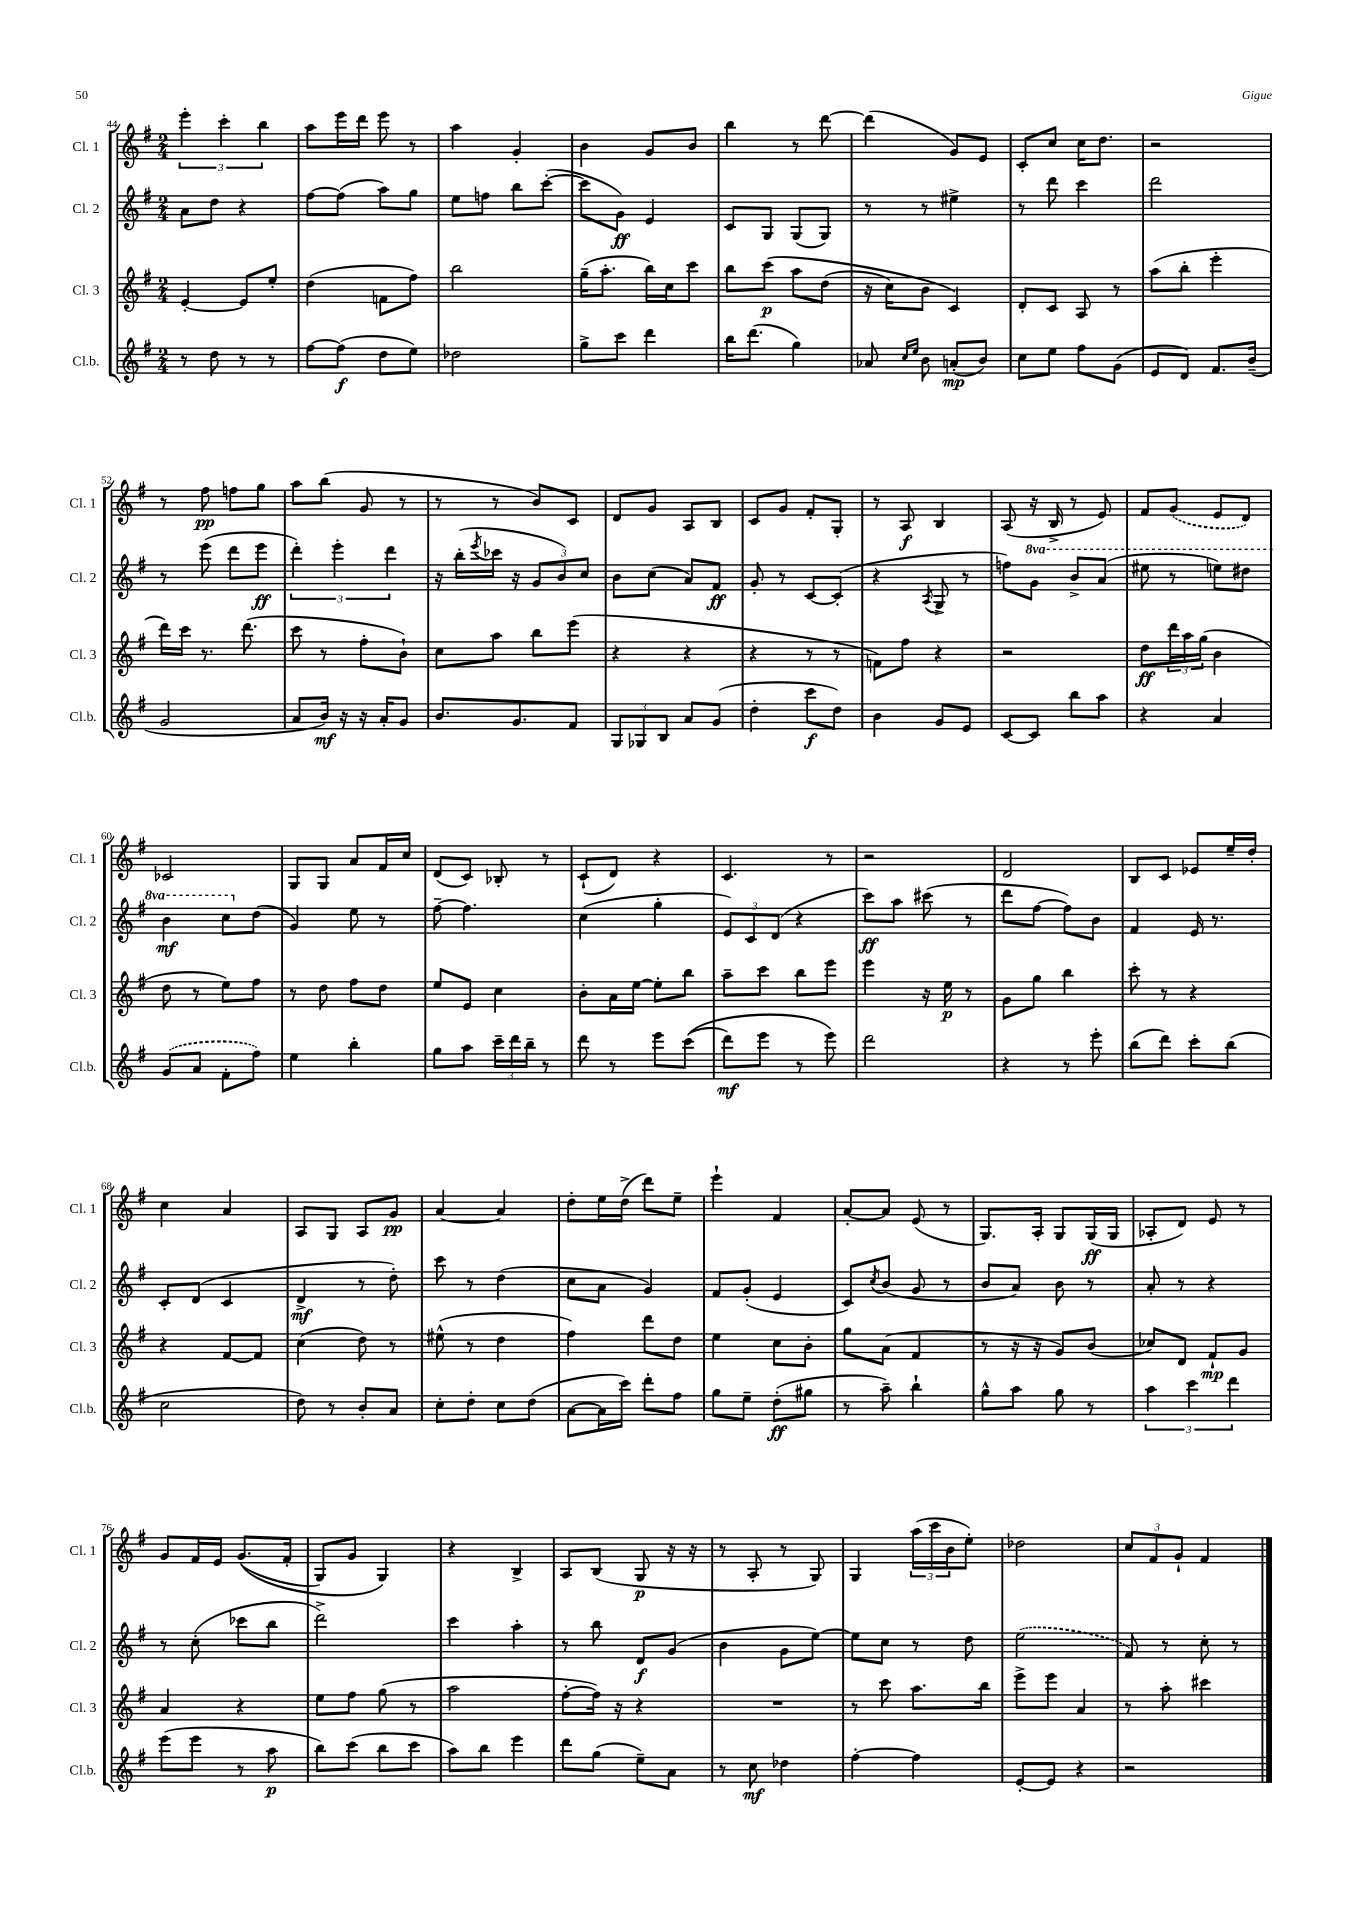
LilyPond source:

<<
\new StaffGroup <<
\new Staff = "s0" \with { instrumentName = "Cl. 1" shortInstrumentName = "Cl. 1" } {
    \clef treble \key g \major \numericTimeSignature \time 2/4
    \tuplet 3/2 { e'''4-. c'''4-. b''4 } |
    a''8 e'''16 d'''16 e'''8 r8 |
    a''4 g'4-. |
    b'4 g'8 b'8 |
    b''4 r8 d'''8~ |
    d'''4( g'8) e'8 |
    c'8-. c''8 c''16 d''8. |
    r2 |
    r8 fis''8\pp f''8 g''8 |
    a''8 b''8( g'8 r8 |
    r8 r8 b'8) c'8 |
    d'8 g'8 a8 b8 |
    c'8 g'8 fis'8-. g8-. |
    r8 a8\f b4 |
    a8( r16 b16-> r8 e'8) |
    fis'8 \once \slurDashed g'8( e'8 d'8) |
    ces'2 |
    g8 g8 a'8 fis'16 c''16 |
    d'8( c'8) bes8-. r8 |
    c'8-!( d'8) r4 |
    c'4. r8 |
    r2 |
    d'2 |
    b8 c'8 ees'8 e''16-- d''16-. |
    c''4 a'4 |
    a8 g8 a8 g'8\pp |
    a'4~ a'4 |
    d''8-. e''16 d''16->( d'''8) e''8-- |
    e'''4-! fis'4 |
    a'8~-. a'8 e'8( r8 |
    g8.) a16-. g8 g16\ff( g16 |
    aes8-. d'8) e'8 r8 |
    g'8 fis'16 e'16 g'8.(\( fis'16-. |
    g8) g'8 g4\) |
    r4 b4-> |
    a8 b8( g8\p r16 r16 |
    r8 a8-. r8 g8) |
    g4 \tuplet 3/2 { a''16( c'''16 b'16 } e''8-.) |
    des''2 |
    \tuplet 3/2 { c''8 fis'8 g'8-! } fis'4 \bar "|." |
}
\new Staff = "s1" \with { instrumentName = "Cl. 2" shortInstrumentName = "Cl. 2" } {
    \clef treble \key g \major \numericTimeSignature \time 2/4 \set Staff.ottavationMarkups = #ottavation-simple-ordinals
    a'8 d''8 r4 |
    fis''8~ fis''8( a''8) g''8 |
    e''8 f''8 b''8 c'''8~-.( |
    c'''8 g'8\ff) e'4 |
    c'8 g8 g8( g8) |
    r8 r8 eis''4-> |
    r8 d'''8 c'''4 |
    d'''2 |
    r8 e'''8( d'''8 e'''8\ff |
    \tuplet 3/2 { d'''4-.) e'''4-. d'''4 } |
    r16 b''16-.( \acciaccatura { e'''8 } ces'''16 r16 \tuplet 3/2 { g'8 b'8) c''8 } |
    b'8 c''8( a'8) fis'8\ff |
    g'8-. r8 c'8~ c'8-.( |
    r4 \acciaccatura { a8 } g8-> r8 |
    f''8) \ottava #1 g''8 b''8-> a''8( |
    eis'''8 r8 e'''8) dis'''8 |
    b''4\mf c'''8 \ottava #0 d''8( |
    g'4) e''8 r8 |
    fis''8~-- fis''4. |
    c''4( g''4-. |
    \tuplet 3/2 { e'8) c'8 d'8( } r4 |
    c'''8\ff) a''8 cis'''8( r8 |
    d'''8 fis''8~ fis''8) b'8 |
    fis'4 e'16 r8. |
    c'8-. d'8( c'4 |
    d'4->\mf r8 d''8-.) |
    c'''8 r8 d''4( |
    c''8 a'8 g'4) |
    fis'8 g'8-.( e'4 |
    c'8) \acciaccatura { c''8 } b'8( g'8 r8 |
    b'8 a'8) b'8 r8 |
    a'8-. r8 r4 |
    r8 c''8-.( ces'''8 b''8 |
    d'''2->) |
    c'''4 a''4-. |
    r8 b''8 d'8\f g'8( |
    b'4 g'8 e''8~) |
    e''8 c''8 r8 d''8 |
    \once \slurDashed e''2( |
    fis'8) r8 c''8-. r8 \bar "|." |
}
\new Staff = "s2" \with { instrumentName = "Cl. 3" shortInstrumentName = "Cl. 3" } {
    \clef treble \key g \major \numericTimeSignature \time 2/4
    e'4~-. e'8 e''8-. |
    d''4( f'8 fis''8) |
    b''2 |
    g''16--( a''8.-. b''16) c''16 c'''8 |
    b''8 c'''8\p\( a''8 d''8( |
    r16 c''16) b'8 c'4\) |
    d'8-. c'8 a8 r8 |
    a''8( b''8-. e'''4-. |
    d'''16) c'''16 r8. d'''8.( |
    c'''8 r8 fis''8-. b'8-!) |
    c''8 a''8 b''8 e'''8( |
    r4 r4 |
    r4 r8 r8 |
    f'8) fis''8 r4 |
    r2 |
    d''8\ff \tuplet 3/2 { d'''16 a''16 g''16( } b'4 |
    d''8 r8 e''8) fis''8 |
    r8 d''8 fis''8 d''8 |
    e''8 e'8 c''4 |
    b'8-. a'16 e''16~ e''8-. b''8 |
    a''8-- c'''8 b''8 e'''8 |
    e'''4 r16 e''16\p r8 |
    g'8 g''8 b''4 |
    c'''8-. r8 r4 |
    r4 fis'8~ fis'8 |
    c''4( d''8) r8 |
    eis''8-^( r8 d''4 |
    fis''4) d'''8 d''8 |
    e''4 c''8 b'8-. |
    g''8 a'8( fis'4 |
    r8 r16 r16 g'8) b'8( |
    ces''8) d'8 fis'8-!\mp g'8 |
    a'4 r4 |
    e''8 fis''8 g''8( r8 |
    a''2 |
    fis''8~-. fis''16) r16 r4 |
    R2 |
    r8 c'''8 a''8. b''16 |
    e'''8-> e'''8 a'4 |
    r8 a''8-. cis'''4 \bar "|." |
}
\new Staff = "s3" \with { instrumentName = "Cl.b." shortInstrumentName = "Cl.b." } {
    \clef treble \key g \major \numericTimeSignature \time 2/4
    r8 d''8 r8 r8 |
    fis''8~ fis''8\f( d''8 e''8) |
    des''2 |
    g''8-> c'''8 d'''4 |
    b''16 d'''8.( g''4) |
    aes'8 \grace { c''16 e''16 } b'8 a'8-.\mp( b'8) |
    c''8 e''8 fis''8 g'8( |
    e'8 d'8) fis'8. b'16--( |
    g'2 |
    a'8 b'16\mf) r16 r16 a'16-. g'8 |
    b'8. g'8. fis'8 |
    \tuplet 3/2 { g8 ges8 b8 } a'8 g'8( |
    d''4-. c'''8\f d''8) |
    b'4 g'8 e'8 |
    c'8~ c'8 b''8 a''8 |
    r4 a'4 |
    \once \slurDashed g'8( a'8 fis'8-. fis''8) |
    e''4 b''4-. |
    g''8 a''8 \tuplet 3/2 { c'''16-- d'''16 b''16-- } r8 |
    d'''8 r8 e'''8 c'''8(\( |
    d'''8\mf) e'''8 r8 e'''8\) |
    d'''2 |
    r4 r8 e'''8-. |
    b''8( d'''8) c'''8-. b''8( |
    c''2 |
    d''8) r8 b'8-. a'8 |
    c''8-. d''8-. c''8 d''8( |
    a'8~ a'16 c'''16) d'''8-. fis''8 |
    g''8 e''8-- d''8-.\ff( gis''8 |
    r8 a''8--) b''4-! |
    g''8-^ a''8 g''8 r8 |
    \tuplet 3/2 { a''4 c'''4 d'''4 } |
    e'''8( e'''8 r8 a''8\p |
    b''8) c'''8( b''8 c'''8 |
    a''8) b''8 e'''4 |
    d'''8 g''8( e''8--) a'8 |
    r8 c''8\mf des''4 |
    fis''4~-. fis''4 |
    e'8~-. e'8 r4 |
    r2 \bar "|." |
}
>>
>>
\layout { \context { \Score currentBarNumber = #44 } }
